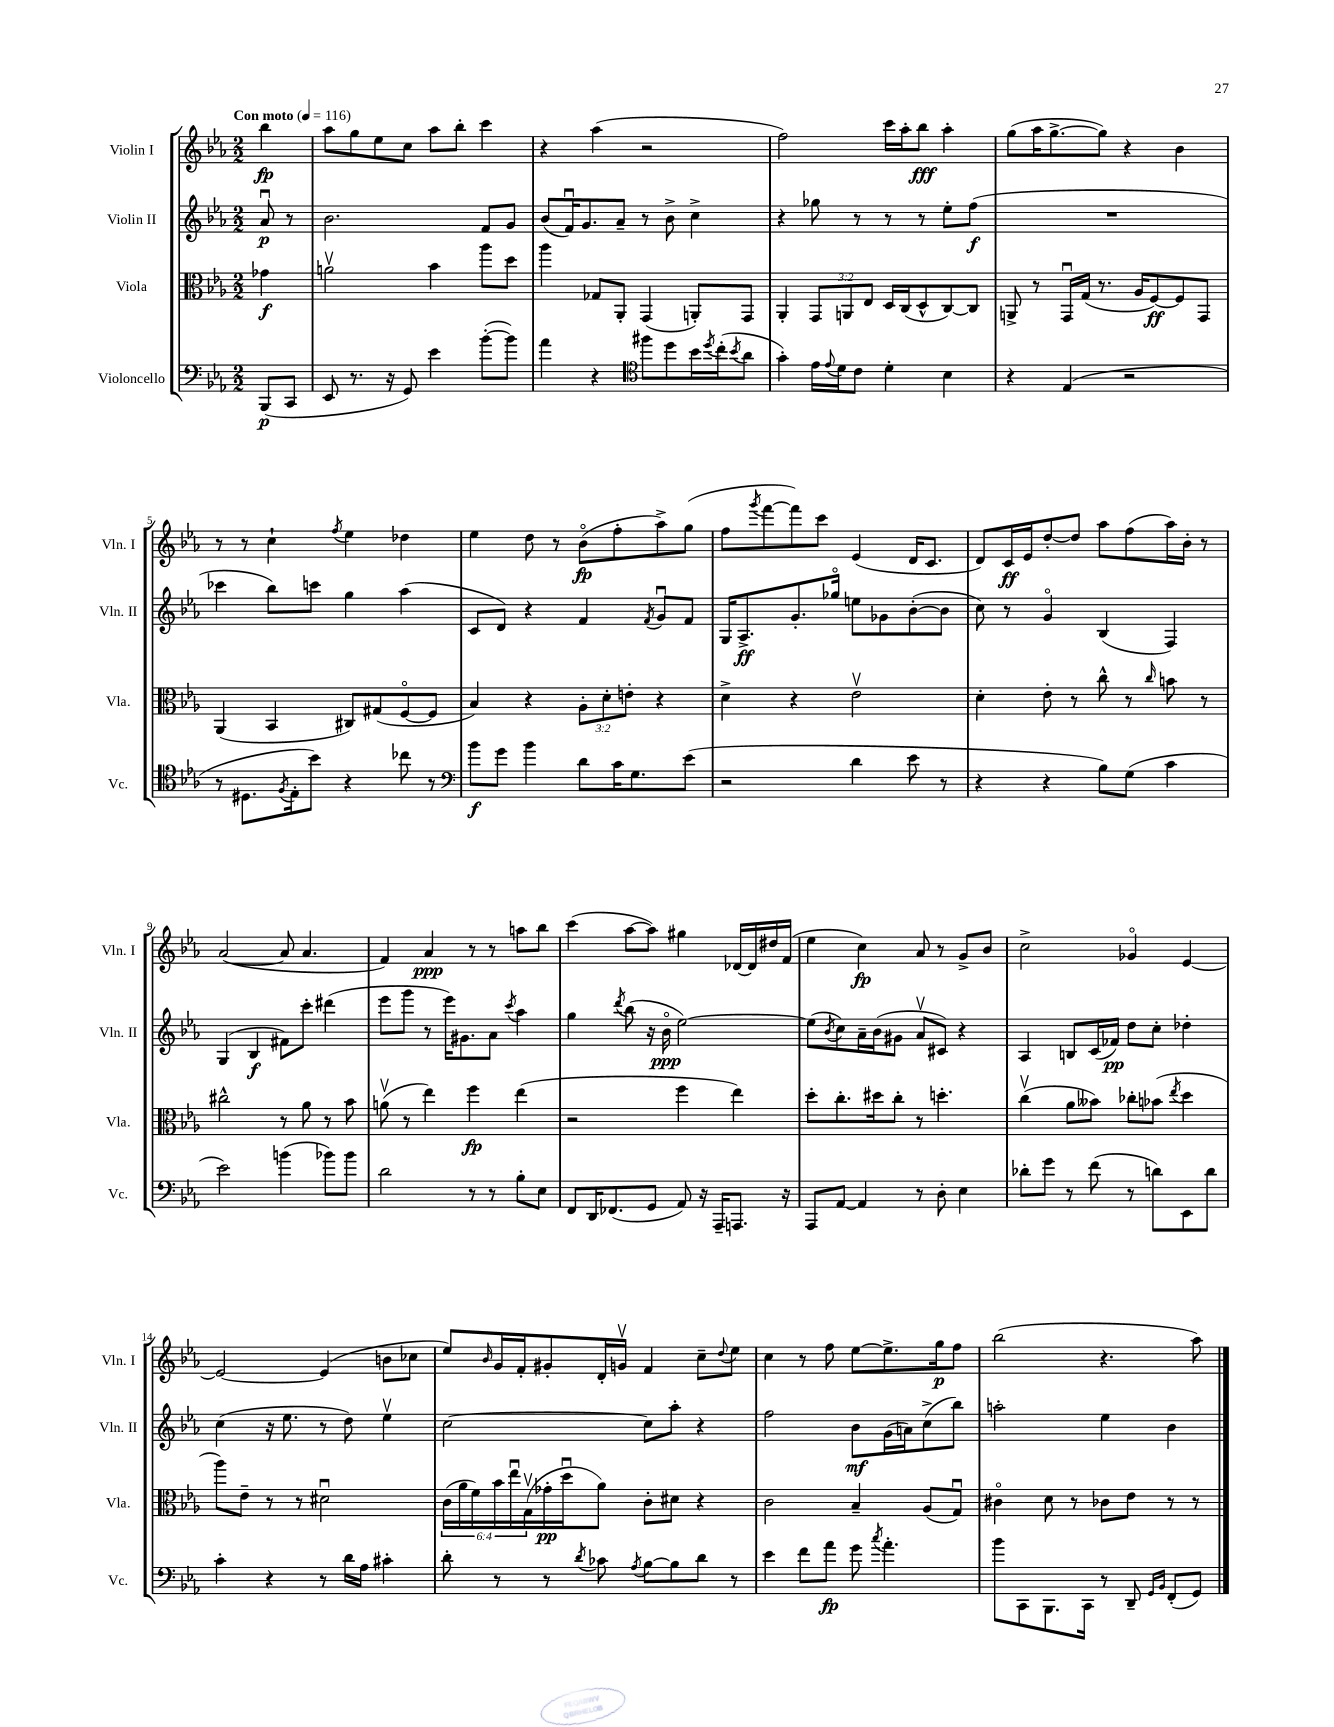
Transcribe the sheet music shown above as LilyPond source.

<<
\new StaffGroup <<
\new Staff = "s0" \with { instrumentName = "Violin I" shortInstrumentName = "Vln. I" } {
    \clef treble \key ees \major \numericTimeSignature \time 2/2 \partial 4 \tempo "Con moto" 4 = 116
    bes''4\fp |
    aes''8 g''8 ees''8 c''8 aes''8 bes''8-. c'''4 |
    r4 aes''4( r2 |
    f''2) c'''16 aes''16-. bes''8\fff aes''4-. |
    g''8( aes''16 g''8.~-> g''8) r4 bes'4 |
    r8 r8 c''4-! \acciaccatura { f''8 } ees''4 des''4 |
    ees''4 d''8 r8 bes'8\flageolet\fp( f''8-. aes''8->) g''8( |
    f''8 \acciaccatura { g'''8 } f'''8~ f'''8) c'''8 ees'4( d'16 c'8. |
    d'8) c'16\ff ees'16 d''8~-. d''8 aes''8 f''8( aes''16) bes'16-. r8 |
    aes'2~( aes'8 aes'4. |
    f'4) aes'4\ppp r8 r8 a''8 bes''8 |
    c'''4( aes''8~ aes''8) gis''4 des'16~ des'16 dis''16 f'16( |
    ees''4 c''4\fp) aes'8 r8 g'8-> bes'8 |
    c''2-> ges'4\flageolet ees'4~ |
    ees'2~ ees'4( b'8 ces''8 |
    ees''8) \grace { bes'16 } g'16 f'16-. gis'8-. d'16-. g'16\upbow f'4 c''8-- \appoggiatura { d''8 } ees''8 |
    c''4 r8 f''8 ees''8~ ees''8.-> g''16\p f''8 |
    bes''2( r4. aes''8) \bar "|." |
}
\new Staff = "s1" \with { instrumentName = "Violin II" shortInstrumentName = "Vln. II" } {
    \clef treble \key ees \major \numericTimeSignature \time 2/2 \partial 4
    aes'8\downbow\p r8 |
    bes'2. f'8 g'8 |
    bes'8( f'16\downbow) g'8. aes'8-- r8 bes'8-> c''4-> |
    r4 ges''8 r8 r8 r8 ees''8-. f''8\f( |
    R1 |
    ces'''4 bes''8) c'''8 g''4 aes''4( |
    c'8 d'8) r4 f'4 \acciaccatura { f'8 } g'8\downbow f'8 |
    g16 aes8.->\ff g'8.-. ges''16\flageolet e''8 ges'8 bes'8~-.( bes'8 |
    c''8) r8 g'4\flageolet bes4( f4) |
    g4( bes4\f fis'8) c'''8-. dis'''4( |
    ees'''8 g'''8 r8 ees'''16) gis'8. aes'8 \acciaccatura { c'''8 } aes''4 |
    g''4 \acciaccatura { d'''8 } bes''8( r16 bes'16\flageolet\ppp ees''2~) |
    ees''8( \acciaccatura { bes'8 } c''8) aes'16-- bes'16( gis'8 aes'8\upbow cis'8) r4 |
    aes4 b8 c'16( fes'16\pp) d''8 c''8-. des''4-. |
    c''4( r16 ees''8. r8 d''8) ees''4\upbow |
    c''2~ c''8 aes''8-. r4 |
    f''2 bes'8\mf g'16( a'16) c''8->( bes''8) |
    a''2-. ees''4 bes'4 \bar "|." |
}
\new Staff = "s2" \with { instrumentName = "Viola" shortInstrumentName = "Vla." } {
    \clef alto \key ees \major \numericTimeSignature \time 2/2 \override Staff.TupletNumber.text = #tuplet-number::calc-fraction-text \partial 4
    ges'4\f |
    a'2\upbow bes'4 aes''8 d''8 |
    aes''4 ges8 aes,8-. g,4( a,8-.) g,8 |
    aes,4-. \tuplet 3/2 { g,8 a,8 ees8 } d16 c16( d8-^ c8~) c8 |
    a,8-> r8 g,16\downbow g16( r8. aes16 f8~\ff) f8 g,8 |
    aes,4( bes,4 cis8) gis8( f8~\flageolet f8 |
    bes4) r4 \tuplet 3/2 { aes8-. d'8-. e'8-. } r4 |
    d'4-> r4 ees'2\upbow |
    d'4-. ees'8-. r8 c''8-^ r8 \grace { c''16 } b'8 r8 |
    cis''2-^ r8 aes'8 r8 bes'8 |
    a'8\upbow( r8 ees''4) f''4\fp ees''4( |
    r2 f''4 ees''4) |
    d''8-. c''8.-. dis''16 c''8-. r8 d''4.-. |
    c''4\upbow( aes'8 beses'8) ces''8-. bes'8( \acciaccatura { ees''8 } d''4 |
    aes''8) ees'8-- r8 r8 dis'2\downbow |
    \tuplet 6/4 { c'16( aes'16 f'16) bes'16 ees''16\downbow g16\upbow( } ges'16-.\pp d''16\downbow aes'8) c'8-. dis'8 r4 |
    c'2 bes4-- aes8( g8\downbow) |
    cis'4\flageolet d'8 r8 ces'8 ees'8 r8 r8 \bar "|." |
}
\new Staff = "s3" \with { instrumentName = "Violoncello" shortInstrumentName = "Vc." } {
    \clef bass \key ees \major \numericTimeSignature \time 2/2 \partial 4
    bes,,8\p( c,8 |
    ees,8 r8. r16 g,8) ees'4 bes'8~-.( bes'8) |
    aes'4 r4 \clef tenor fis''8 d''8 bes'16 \acciaccatura { d''8 } c''16-.( \acciaccatura { bes'8 } aes'8 |
    g'4-.) ees'16 \appoggiatura { ees'8 } d'16 c'8 d'4-. bes4 |
    r4 ees4( r2 |
    r8 dis8. \acciaccatura { f8 } ees16-. bes'8) r4 ces''8 r8 |
    \clef bass bes'8\f g'8 bes'4 d'8 c'16 g8. ees'8( |
    r2 d'4 ees'8 r8 |
    r4 r4 bes8) g8( c'4 |
    ees'2) b'4( bes'8) bes'8 |
    d'2 r8 r8 bes8-. ees8 |
    f,8 d,16 fes,8.( g,8 aes,8) r16 aes,,16-- a,,8. r16 |
    aes,,8 aes,8~ aes,4 r8 d8-. ees4 |
    des'8-. g'8 r8 f'8( r8 d'8) ees,8 d'8 |
    c'4-. r4 r8 d'16 aes16 cis'4-. |
    d'8-. r8 r8 \acciaccatura { d'8 } ces'8 \acciaccatura { aes8 } bes8~ bes8 d'8 r8 |
    ees'4 f'8 aes'8\fp g'8 \acciaccatura { c''8 } aes'4.-. |
    bes'8 c,8 bes,,8. c,16 r8 d,8-- \grace { g,16 bes,16 } f,8-.( g,8) \bar "|." |
}
>>
>>
